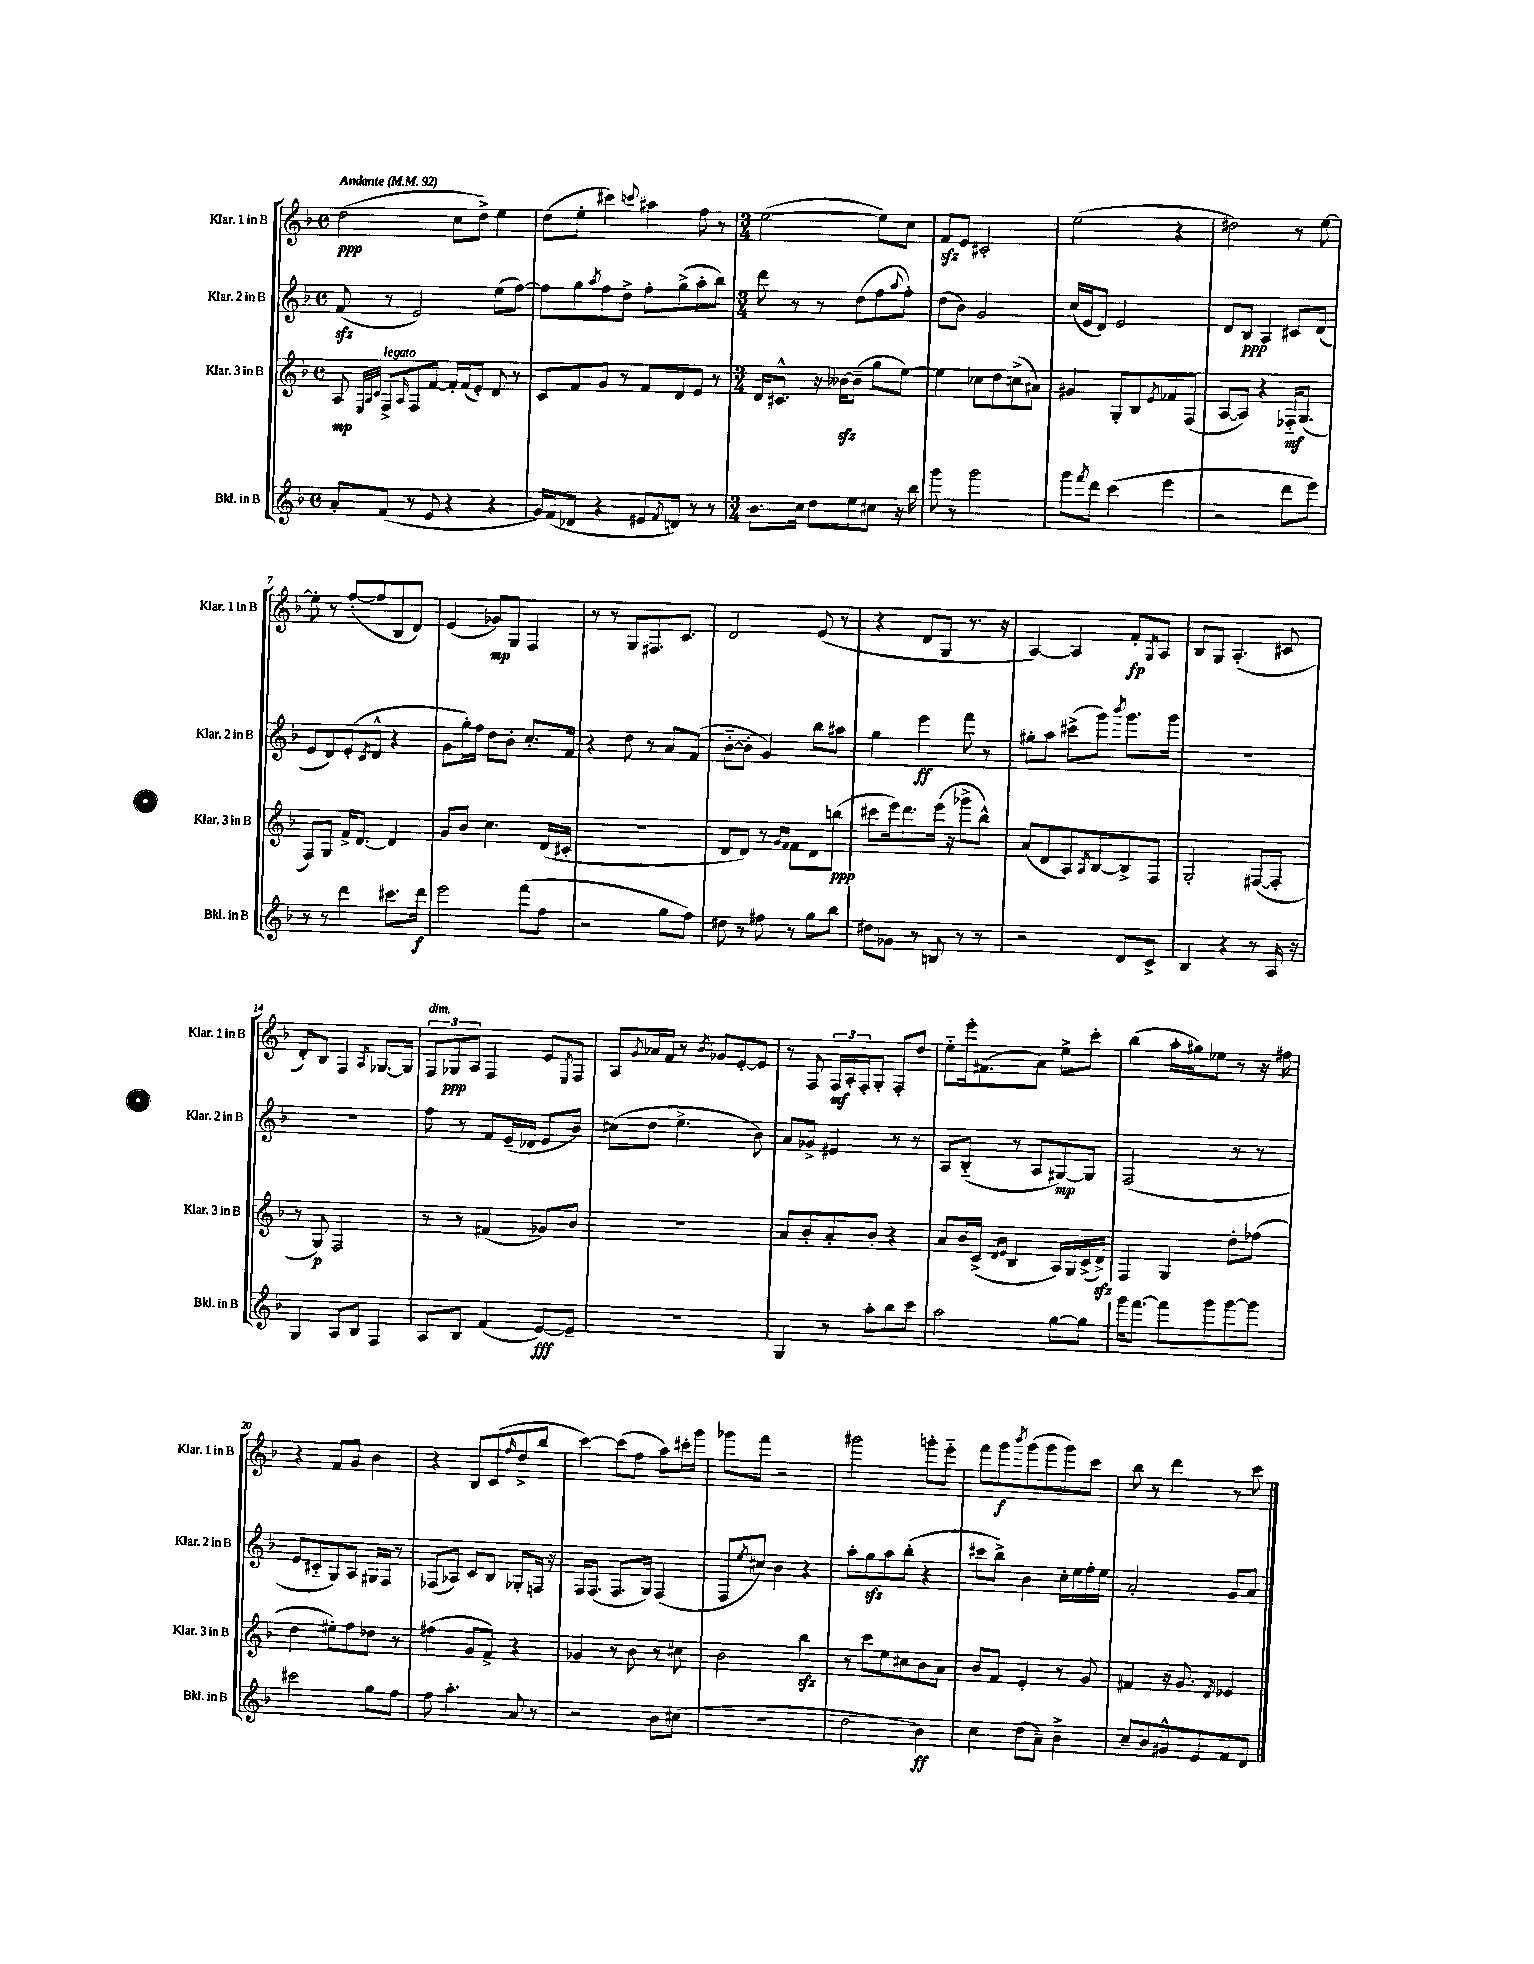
<<
\new StaffGroup <<
\new Staff = "s0" \with { instrumentName = "Klar. 1 in B" shortInstrumentName = "Klar. 1 in B" } {
    \clef treble \key f \major \defaultTimeSignature \time 4/4 \tempo "Andante" 4 = 92
    d''2\ppp( c''8 d''8->) e''4 |
    d''8( e''8-. cis'''4) \appoggiatura { c'''8 } ais''4 f''8 r8 |
    \numericTimeSignature \time 3/4 e''2~( e''8) c''8 |
    f'8\sfz e'8 cis'2-. |
    e''2( r4 |
    dis''2) r8 e''8~ |
    e''8-. r8 f''8~-.( f''8 bes8 d'8) |
    e'4( ges'8\mp) g8 f4 |
    r8 r8 g8 fis8. c'8. |
    d'2 e'8( r8 |
    r4 d'8 g8 r8. r16 |
    a4~) a4 f'8-.\fp \acciaccatura { g8 } a8 |
    bes8 g8 a4.-.( cis'8 |
    d'8-.) bes8 f4 \acciaccatura { a8 } ges8.~ ges16 |
    \tuplet 3/2 { f8^\markup { \italic "dim." } ges8\ppp a8 } f4 e'8 \acciaccatura { e8 } f8 |
    a8 \acciaccatura { g'8 } aes'16 f'16 r8 \acciaccatura { bes'8 } ges'8 e'8~-. e'8 |
    r8 f8 \tuplet 3/2 { f16\mf a16-. f16-. } g8-. f8-. d''8 |
    e''8-_ e'''16-. fis'8.( a'8) e''8-> c'''8-. |
    bes''4( a''16-. gis''16) ees''8 r8 r16 fis''16 |
    r4 f'8 g'8 bes'4 |
    r4 bes8 c'8( \grace { f''16 } d''8-> bes''8 |
    c'''4~) c'''8( f''8 a''8) cis'''16-. g'''16 |
    ges'''8 f'''8 r2 |
    gis'''2 g'''8-. e'''8-_ |
    f'''8 g'''8\f \acciaccatura { bes'''8 } g'''8( g'''8 g'''8) c'''8 |
    bes''8 r8 d'''4 r8 c'''8 \bar "|." |
}
\new Staff = "s1" \with { instrumentName = "Klar. 2 in B" shortInstrumentName = "Klar. 2 in B" } {
    \clef treble \key f \major \defaultTimeSignature \time 4/4
    f'8\sfz( r8 e'2) e''8( f''8~) |
    f''8 g''8 \acciaccatura { a''8 } f''8 d''8-> f''8-. g''8->( a''8-. bes''8) |
    \numericTimeSignature \time 3/4 d'''8 r8 r8 d''8( f''8 \appoggiatura { a''8 } f''8-.) |
    d''8( bes'8) g'2 |
    c''16( e'16 d'8) e'2 |
    d'8 bes8\ppp a4 cis'8 d'8( |
    e'8 d'8) e'8-.( \acciaccatura { c'8 } d'8-^ r4 |
    g'8 g''16-.) f''16 d''8 bes'8-. c''8.-. f'16 |
    r4 d''8 r8 a'8 f'8( |
    bes'8~-_ bes'8-. g'4) bes''8 ais''8 |
    g''4 e'''4\ff f'''8 r8 |
    gis''8-. a''8 cis'''8->( g'''8) \acciaccatura { bes'''8 } g'''8. g'''16 |
    R2. |
    R2. |
    f''8 r8 f'8 e'16--( des'16 e'8 bes'8) |
    cis''8( d''8 e''4.-> bes'8) |
    a'8 ges'8-> eis'4 r8 r8 |
    a8 bes8-_( r8 a8 gis8~\mp) gis8 |
    f2( r8 r8 |
    e'8 cis'8-_ g8) a8 gis16 f16 r8 |
    fes8( aes8) c'8 bes8 ges8-. f16 r16 |
    f16 f8.( f8. g16) f4( |
    f8 \acciaccatura { e''8 } cis''8) bes'4 r4 |
    a''8-. g''8\sfz a''8 bes''8-.( r4 |
    cis'''8 bes''8->) bes'4 c''16-. e''16 f''16-. e''16 |
    a'2-. g'8 a'8 \bar "|." |
}
\new Staff = "s2" \with { instrumentName = "Klar. 3 in B" shortInstrumentName = "Klar. 3 in B" } {
    \clef treble \key f \major \defaultTimeSignature \time 4/4
    a8\mp \grace { e32 a32 c'32 } f8->^\markup { \italic "legato" } \grace { a16 } f8 f'8~ f'16-. f'16( e'8-.) d'8 r8 |
    c'8 f'8 g'8 r8 f'8 d'8 e'8 r8 |
    \numericTimeSignature \time 3/4 d'16 cis'8.-^ r16 beses'16~\sfz beses'8--( g''8 e''8~) |
    e''4 ces''8 d''8 c''8->( ais'8) |
    gis'4 g8-. bes8 \acciaccatura { e'8 } fes'8 f8( |
    a8~ a8) r4 fes16-_\mf g8.( |
    f8) g8 f'16-> d'8.~ d'4 |
    g'8 bes'8 c''4. d'16( cis'16-. |
    R2. |
    d'8 d'8) r8 \grace { g'16 f'16 } f'8 d'8 b''8\ppp( |
    cis'''8 e'''16) d'''8. e'''16( r16 ges'''8-> bes''8-^) |
    a'8( d'8 a8) \acciaccatura { a8 } bes8~ bes8-> f8 |
    g2-. fis8~( fis8-. |
    r8 g8\p) f2 |
    r8 r8 fis'4( ges'8) bes'8 |
    R2. |
    a'8 bes'8-. a'8-. bes'8-. r4 |
    a'8 bes'16 c'16->( \grace { d'16 e'16 } bes4 a16) g16 c'16->( d'16->\sfz) |
    f4 g4 d''8-. fes''8( |
    d''4 eis''8-.) f''8 des''8 r8 |
    fis''4( g'8 f'8->) r4 |
    ges'4 r8 bes'8 r8 cis''8 |
    bes'2 bes''4\sfz |
    r8 c'''8 e''8 cis''8 bes'8 a'8 |
    bes'8 f'8 e'4-. r8 g'8 |
    fis'4 r16 g'8. \acciaccatura { d'8 } ees'4 \bar "|." |
}
\new Staff = "s3" \with { instrumentName = "Bkl. in B" shortInstrumentName = "Bkl. in B" } {
    \clef treble \key f \major \defaultTimeSignature \time 4/4
    a'8-. f'8( r8 e'8 r4 r4 |
    g'16) f'16( des'8 r4 eis'8 \acciaccatura { f'8 } d'8) r8 r8 |
    \numericTimeSignature \time 3/4 bes'8. c''16 d''8 e''8 cis''8 r16 bes''16 |
    g'''8 r8 g'''2 |
    g'''8 \acciaccatura { f'''8 } d'''8 c'''4( e'''4 |
    r2 d'''8 e'''8) |
    r8 r8 d'''4 cis'''8. d'''16\f |
    e'''2 f'''8( f''8 |
    r2 g''8 f''8) |
    dis''8 r8 fis''8 r8 g''8 bes''8 |
    dis''8 ges'8 r8 b8 r8 r8 |
    r2 d'8 c'8-> |
    bes4 r4 r8 a16 r16 |
    g4 a8 bes8 f4 |
    a8 bes8 f'4( e'8~\fff) e'8-- |
    R2. |
    g4 r8 a''8-. bes''8 c'''8 |
    a''2 g''8~ g''8 |
    g'''16 f'''8.~ f'''8 g'''8 g'''8~ g'''8 |
    cis'''2 g''8 f''8 |
    f''8 a''4.-. a'8 r8 |
    r2 bes'8 cis''8( |
    R2. |
    d''2 bes'4\ff) |
    c''4 d''8( a'8--) bes'4-> |
    c''8-- bes'8 gis'8-^ e'8 f'8 d'8 \bar "|." |
}
>>
>>
